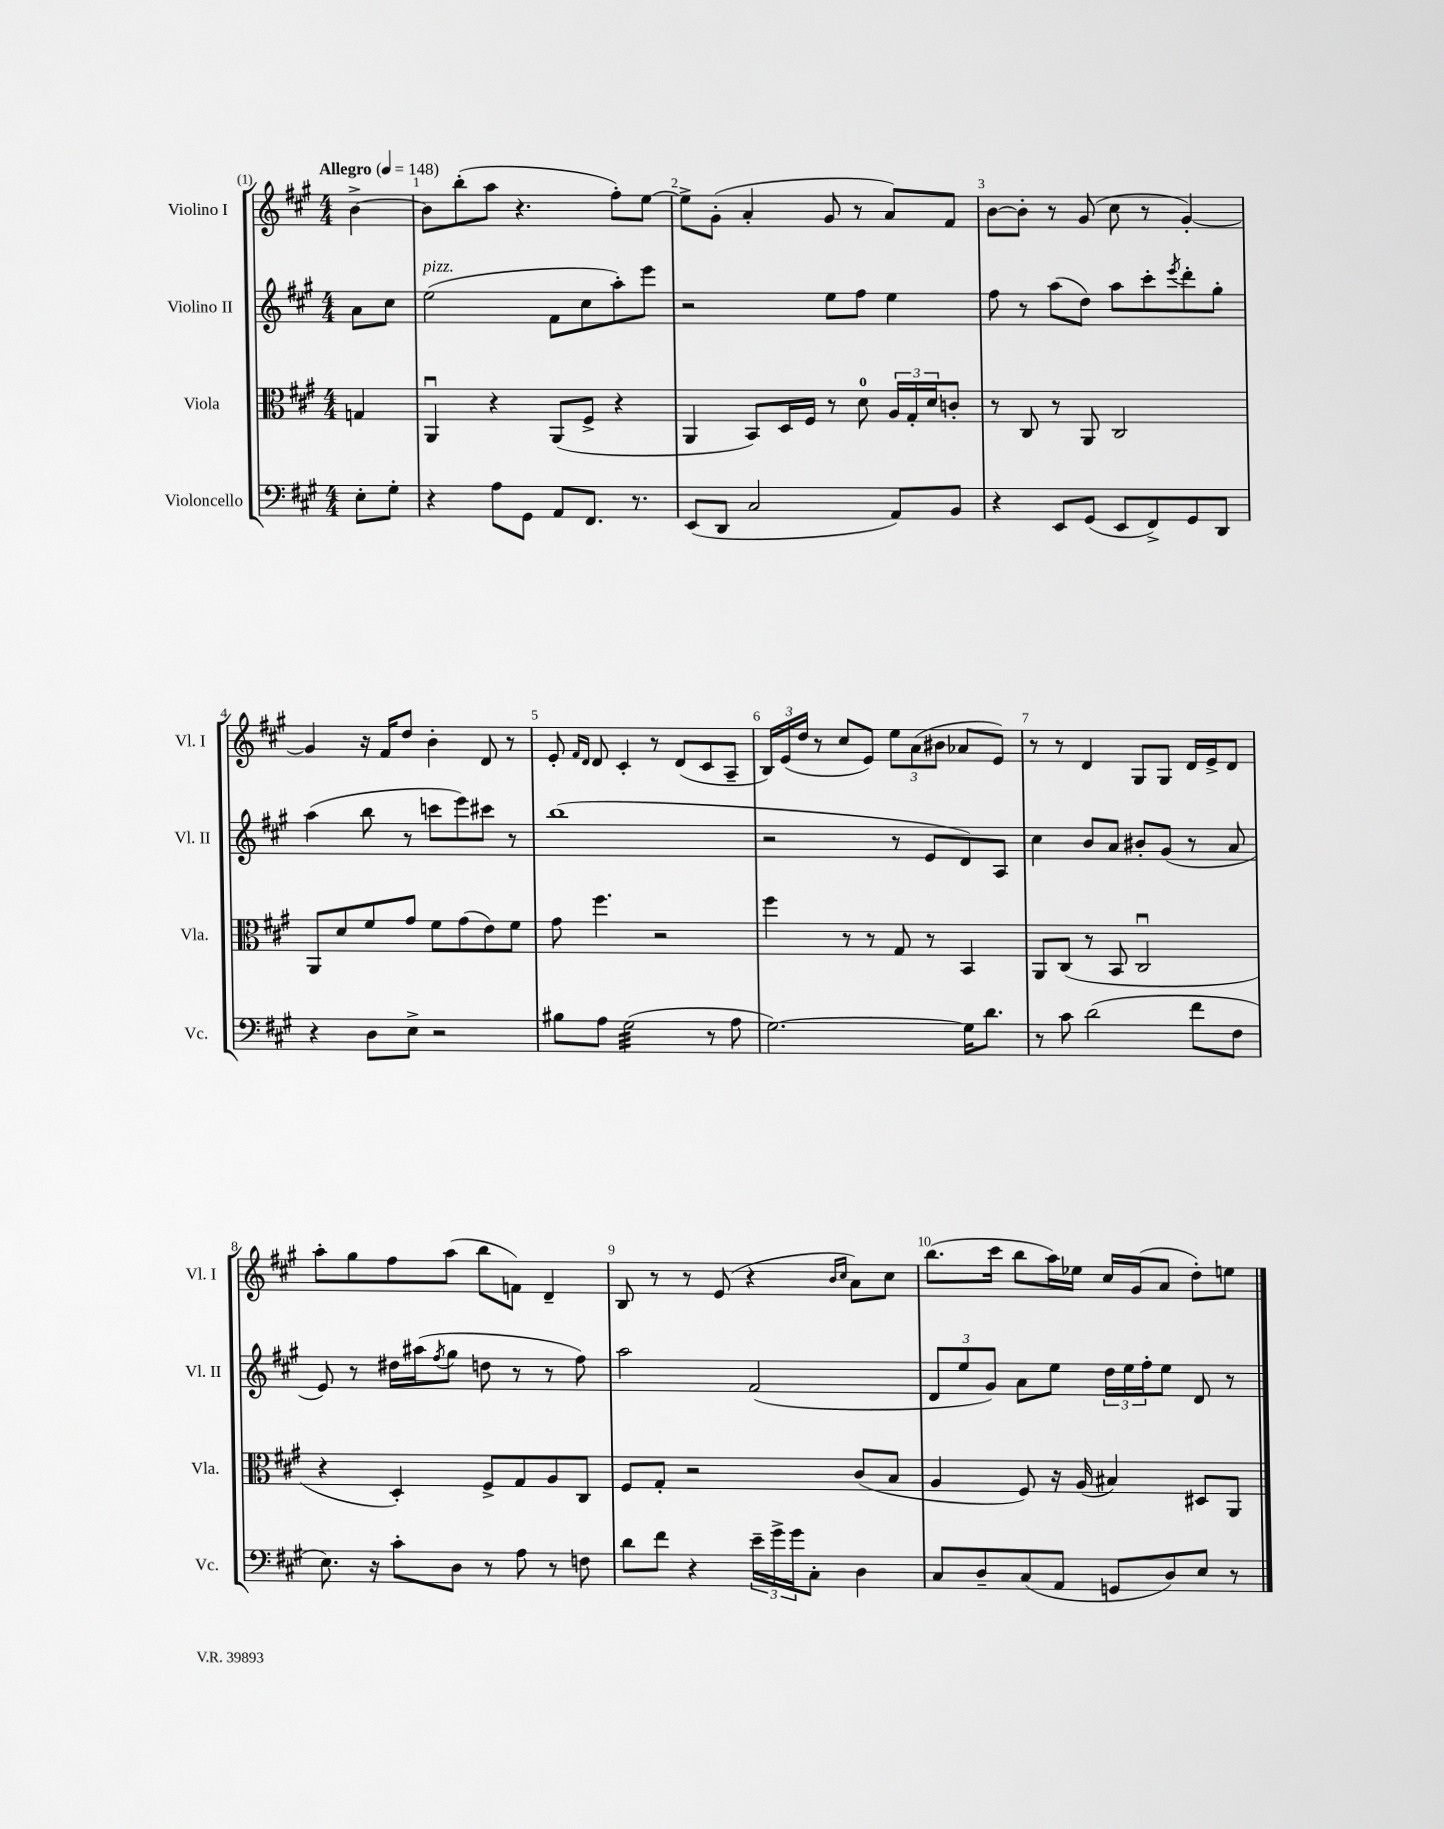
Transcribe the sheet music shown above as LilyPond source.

<<
\new StaffGroup <<
\new Staff = "s0" \with { instrumentName = "Violino I" shortInstrumentName = "Vl. I" } {
    \clef treble \key a \major \numericTimeSignature \time 4/4 \partial 4 \tempo "Allegro" 4 = 148
    b'4~-> |
    b'8 b''8-.( a''8 r4. fis''8-.) e''8~ |
    e''8-> gis'8-.( a'4-. gis'8 r8 a'8) fis'8 |
    b'8~ b'8-. r8 gis'8( cis''8 r8 gis'4~-.) |
    gis'4 r16 fis'16 d''8 b'4-. d'8 r8 |
    e'8-. \grace { fis'16 d'16 } d'8 cis'4-. r8 d'8( cis'8 a8-- |
    \tuplet 3/2 { b16) e'16( d''16 } r8 cis''8 e'8) \tuplet 3/2 { e''8 a'8( bis'8 } aes'8 e'8) |
    r8 r8 d'4 gis8 gis8 d'16 e'16-> d'8 |
    a''8-. gis''8 fis''8 a''8( b''8 f'8) d'4-- |
    b8 r8 r8 e'8( r4 \grace { b'16 cis''16 } a'8) cis''8 |
    b''8.( cis'''16 b''8 a''16) ees''16 cis''16 gis'16( a'8 d''8-.) e''8 \bar "|." |
}
\new Staff = "s1" \with { instrumentName = "Violino II" shortInstrumentName = "Vl. II" } {
    \clef treble \key a \major \numericTimeSignature \time 4/4 \partial 4
    a'8 cis''8 |
    e''2^\markup { \italic "pizz." }( fis'8 cis''8 a''8-.) e'''8 |
    r2 e''8 fis''8 e''4 |
    fis''8 r8 a''8( d''8) a''8 cis'''8-. \acciaccatura { e'''8 } d'''8-. gis''8-. |
    a''4( b''8 r8 c'''8 e'''8) cis'''8 r8 |
    b''1( |
    r2 r8 e'8 d'8) a8 |
    cis''4 b'8 a'8 bis'8-. gis'8( r8 a'8 |
    e'8) r8 dis''16 ais''16( \acciaccatura { fis''8 } gis''8 d''8 r8 r8 fis''8) |
    a''2 fis'2( |
    \tuplet 3/2 { d'8 e''8 gis'8) } a'8 e''8 \tuplet 3/2 { d''16 e''16 fis''16-. } e''8 d'8 r8 \bar "|." |
}
\new Staff = "s2" \with { instrumentName = "Viola" shortInstrumentName = "Vla." } {
    \clef alto \key a \major \numericTimeSignature \time 4/4 \partial 4
    g4 |
    a,4\downbow r4 a,8( fis8-> r4 |
    a,4 b,8) d16 fis16 r8 d'8-0 \tuplet 3/2 { a16 gis16-. d'16 } c'8-. |
    r8 cis8 r8 a,8 cis2 |
    a,8 d'8 fis'8 gis'8 fis'8 gis'8( e'8) fis'8 |
    gis'8 fis''4. r2 |
    fis''4 r8 r8 gis8 r8 b,4 |
    a,8 cis8( r8 b,8 cis2\downbow |
    r4 d4-.) fis8-> gis8 a8 cis8 |
    fis8 gis8-. r2 cis'8( b8 |
    a4 fis8) r16 a16( bis4) dis8 a,8 \bar "|." |
}
\new Staff = "s3" \with { instrumentName = "Violoncello" shortInstrumentName = "Vc." } {
    \clef bass \key a \major \numericTimeSignature \time 4/4 \partial 4
    e8-. gis8-. |
    r4 a8 gis,8 a,8 fis,8. r8. |
    e,8( d,8 cis2 a,8) b,8 |
    r4 e,8 gis,8( e,8 fis,8->) gis,8 d,8 |
    r4 d8 e8-> r2 |
    bis8 a8 gis2:32( r8 a8 |
    gis2.~) gis16 d'8. |
    r8 cis'8 d'2( fis'8 fis8 |
    e8.) r16 cis'8-. d8 r8 a8 r8 f8 |
    d'8 fis'8 r4 \tuplet 3/2 { e'16-- gis'16-> gis'16 } cis8-. d4 |
    cis8 d8-- cis8( a,8 g,8 d8) e8 r8 \bar "|." |
}
>>
>>
\layout { \context { \Score \override BarNumber.break-visibility = ##(#f #t #t) barNumberVisibility = #all-bar-numbers-visible } }
